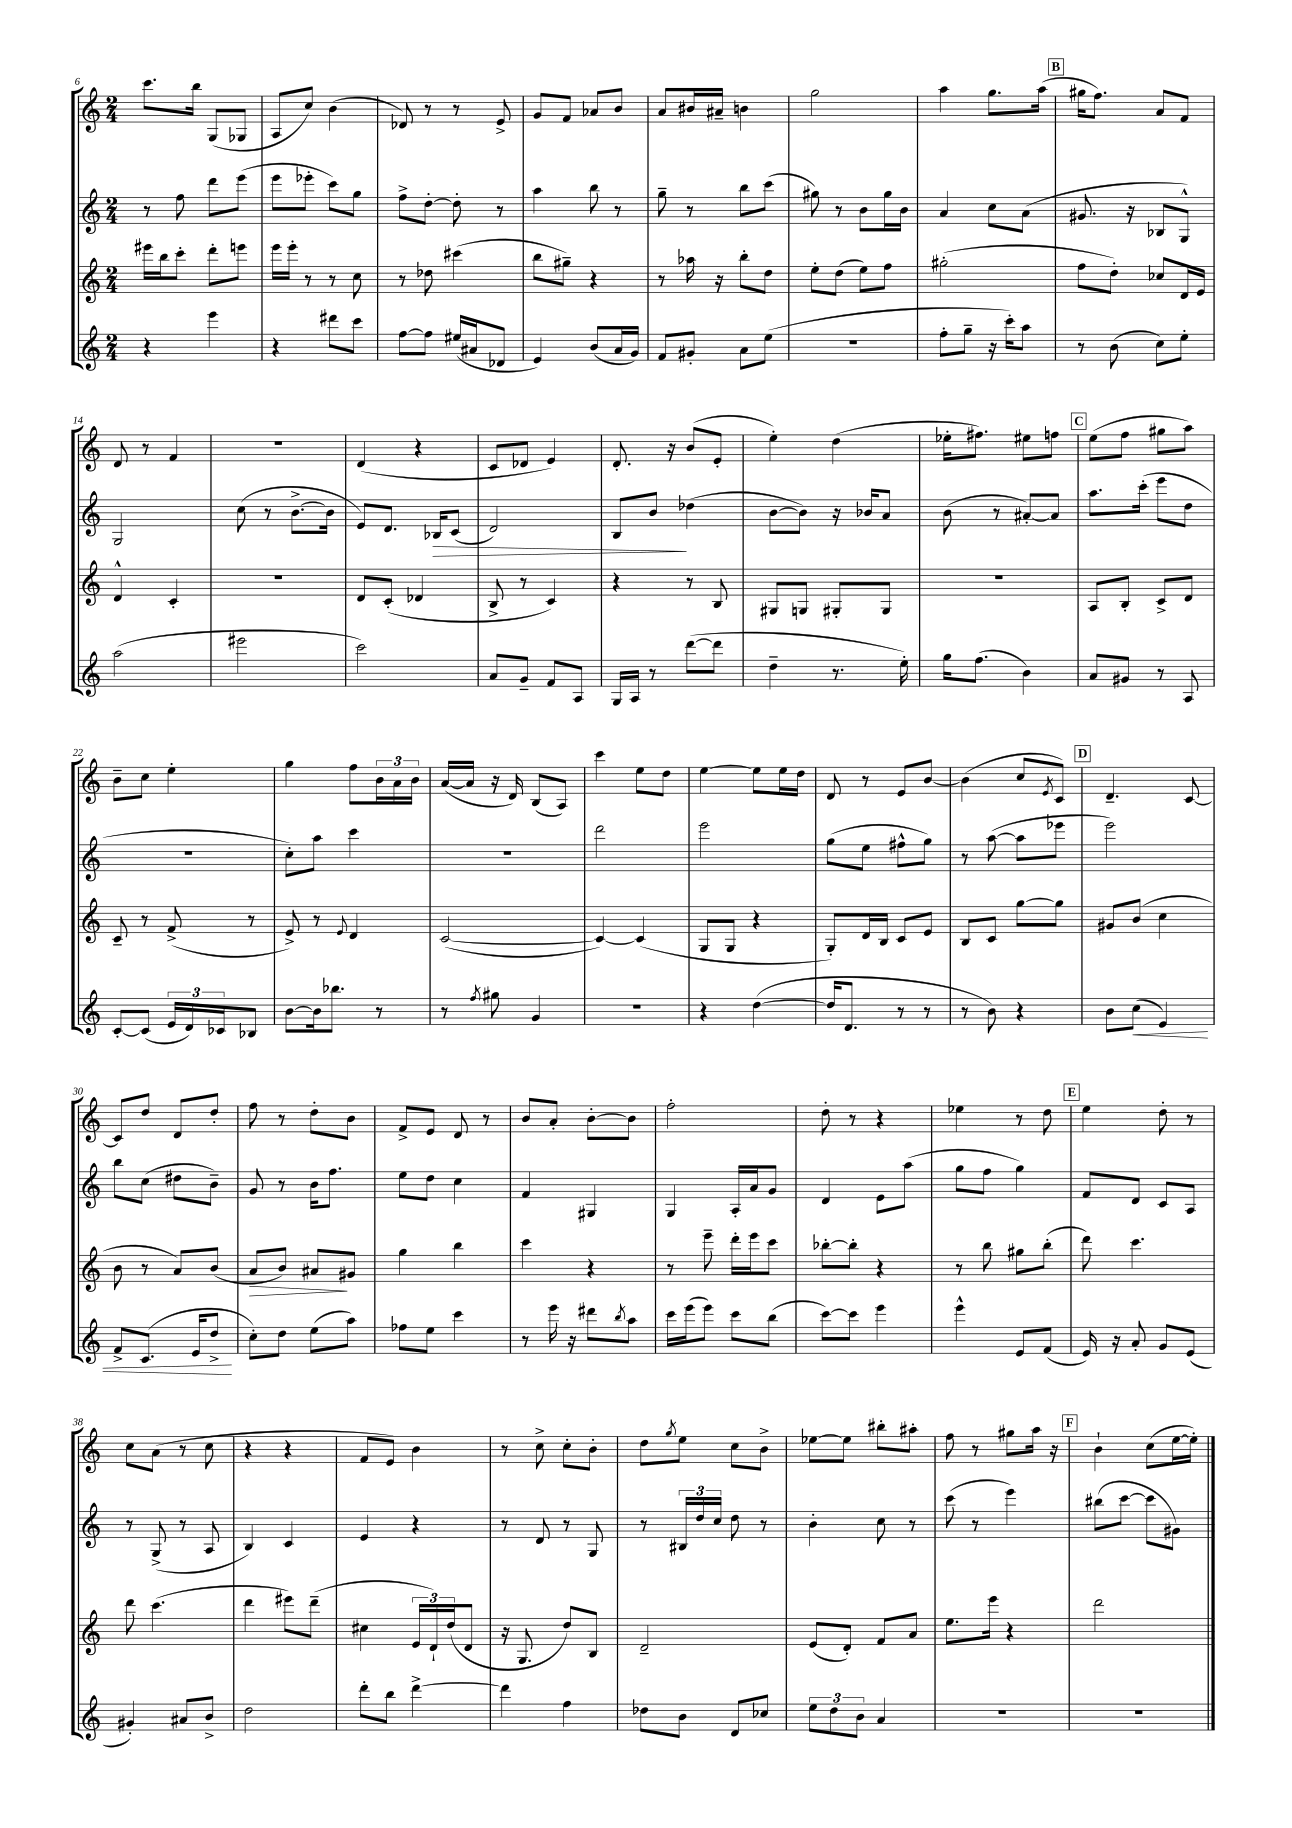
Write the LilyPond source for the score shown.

<<
\new StaffGroup <<
\new Staff = "s0" {
    \clef treble \key c \major \numericTimeSignature \time 2/4
    c'''8. b''16 g8( ges8 |
    a8 c''8) b'4( |
    des'8) r8 r8 e'8-> |
    g'8 f'8 aes'8 b'8 |
    a'8 bis'16 ais'16-- b'4 |
    g''2 |
    a''4 g''8. a''16( |
    \mark \markup { \box "B" } gis''16 f''8.) a'8 f'8 |
    d'8 r8 f'4 |
    r2 |
    d'4( r4 |
    c'8 des'8 e'4) |
    d'8.-. r16 b'8( e'8-. |
    e''4-.) d''4( |
    ees''16-. fis''8.) eis''8 f''8 |
    \mark \markup { \box "C" } e''8( f''8 gis''8 a''8) |
    b'8-- c''8 e''4-. |
    g''4 f''8 \tuplet 3/2 { b'16 a'16 b'16 } |
    a'16~( a'16 r16 d'16) b8( a8) |
    c'''4 e''8 d''8 |
    e''4~ e''8 e''16 d''16 |
    d'8 r8 e'8 b'8~ |
    b'4( c''8 \acciaccatura { e'8 } c'8) |
    \mark \markup { \box "D" } d'4.-- c'8~ |
    c'8 d''8 d'8 d''8-. |
    f''8 r8 d''8-. b'8 |
    f'8-> e'8 d'8 r8 |
    b'8 a'8-. b'8~-. b'8 |
    f''2-. |
    d''8-. r8 r4 |
    ees''4 r8 d''8 |
    \mark \markup { \box "E" } e''4 d''8-. r8 |
    c''8 a'8( r8 c''8 |
    r4 r4 |
    f'8 e'8) b'4 |
    r8 c''8-> c''8-. b'8-. |
    d''8 \acciaccatura { g''8 } e''8 c''8 b'8-> |
    ees''8~ ees''8 bis''8-. ais''8-. |
    f''8 r8 gis''8 a''16 r16 |
    \mark \markup { \box "F" } b'4-! c''8( e''16~ e''16-.) \bar "|." |
}
\new Staff = "s1" {
    \clef treble \key c \major \numericTimeSignature \time 2/4
    r8 f''8 d'''8 e'''8( |
    e'''8 ees'''8-. c'''8) g''8 |
    f''8-> d''8~-. d''8-. r8 |
    a''4 b''8 r8 |
    g''8-- r8 b''8 c'''8( |
    gis''8) r8 b'8 gis''16 b'16 |
    a'4 c''8 a'8( |
    \mark \markup { \box "B" } gis'8. r16 bes8 g8-^) |
    g2 |
    c''8( r8 b'8.~-> b'16 |
    e'8) d'8. bes16\> c'8( |
    d'2) |
    b8 b'8\! des''4( |
    b'8~ b'8) r16 bes'16 a'8 |
    b'8( r8 ais'8~-.) ais'8 |
    \mark \markup { \box "C" } a''8. c'''16-.( e'''8 d''8 |
    r2 |
    c''8-.) a''8 c'''4 |
    r2 |
    d'''2 |
    e'''2 |
    g''8( e''8 fis''8-^ g''8) |
    r8 a''8~( a''8 ees'''8 |
    \mark \markup { \box "D" } e'''2) |
    b''8 c''8( dis''8 b'8--) |
    g'8 r8 b'16 f''8. |
    e''8 d''8 c''4 |
    f'4 gis4 |
    g4 a16-. a'16 g'8 |
    d'4 e'8 a''8( |
    g''8 f''8 g''4) |
    \mark \markup { \box "E" } f'8 d'8 c'8 a8 |
    r8 g8->( r8 a8 |
    b4) c'4 |
    e'4 r4 |
    r8 d'8 r8 g8 |
    r8 \tuplet 3/2 { bis16 d''16 c''16 } d''8 r8 |
    b'4-. c''8 r8 |
    c'''8( r8 e'''4) |
    \mark \markup { \box "F" } bis''8( c'''8~ c'''8 gis'8) \bar "|." |
}
\new Staff = "s2" {
    \clef treble \key c \major \numericTimeSignature \time 2/4
    eis'''16 b''16 c'''8-. d'''8-. e'''8 |
    e'''16 e'''16-. r8 r8 c''8 |
    r8 des''8 cis'''4( |
    b''8 gis''8--) r4 |
    r8 aes''16 r16 b''8-. d''8 |
    e''8-. d''8( e''8) f''8 |
    gis''2-.( |
    \mark \markup { \box "B" } f''8 d''8-.) ces''8 d'16 e'16 |
    d'4-^ c'4-. |
    R2 |
    d'8 c'8-.( des'4 |
    b8-> r8 c'4) |
    r4 r8 b8 |
    gis8 g8 gis8-. gis8 |
    r2 |
    \mark \markup { \box "C" } a8 b8-. c'8-> d'8 |
    c'8-- r8 f'8->( r8 |
    e'8->) r8 \appoggiatura { e'8 } d'4 |
    c'2~( |
    c'4~) c'4( |
    g8 g8 r4 |
    g8-.) d'16 b16 c'8 e'8 |
    b8 c'8 g''8~ g''8 |
    \mark \markup { \box "D" } gis'8 b'8( c''4 |
    b'8 r8 a'8) b'8( |
    a'8\> b'8) ais'8\! gis'8 |
    g''4 b''4 |
    c'''4 r4 |
    r8 e'''8-- d'''16-. e'''16 c'''8 |
    bes''8~-. bes''8-. r4 |
    r8 b''8 gis''8 b''8-.( |
    \mark \markup { \box "E" } d'''8) c'''4. |
    d'''8 c'''4.( |
    d'''4 eis'''8) d'''8--( |
    cis''4 \tuplet 3/2 { e'16 d'16-!) d''16( } d'8 |
    r16 g8. d''8) b8 |
    d'2-- |
    e'8( d'8-.) f'8 a'8 |
    e''8. e'''16 r4 |
    \mark \markup { \box "F" } d'''2 \bar "|." |
}
\new Staff = "s3" {
    \clef treble \key c \major \numericTimeSignature \time 2/4
    r4 e'''4 |
    r4 dis'''8 c'''8 |
    f''8~ f''8 eis''16( ais'16 des'8 |
    e'4) b'8( a'16 g'16) |
    f'8 gis'8-. a'8 e''8( |
    r2 |
    f''8-. g''8-- r16 c'''16-.) a''8 |
    \mark \markup { \box "B" } r8 b'8( c''8) e''8-. |
    a''2( |
    eis'''2 |
    c'''2) |
    a'8 g'8-- f'8 a8 |
    g16 a16 r8 d'''8~( d'''8 |
    d''4-- r8. e''16-.) |
    g''16 f''8.( b'4) |
    \mark \markup { \box "C" } a'8 gis'8 r8 a8 |
    c'8~-. c'8( \tuplet 3/2 { e'16 d'16) ces'16 } bes8 |
    b'8~ b'16 bes''8. r8 |
    r8 \acciaccatura { f''8 } gis''8 g'4 |
    r2 |
    r4 d''4~( |
    d''16 d'8. r8 r8 |
    r8 b'8) r4 |
    \mark \markup { \box "D" } b'8 c''8\<( e'4) |
    f'8-> c'8.( e'16 d''8->\! |
    c''8-.) d''8 e''8( a''8) |
    fes''8 e''8 c'''4 |
    r8 e'''16 r16 dis'''8 \acciaccatura { b''8 } a''8 |
    c'''16 e'''16( e'''8) c'''8 b''8( |
    c'''8~) c'''8 e'''4 |
    e'''4-^ e'8 f'8( |
    \mark \markup { \box "E" } e'16) r16 a'8-. g'8 e'8( |
    gis'4-.) ais'8 b'8-> |
    d''2 |
    d'''8-. b''8 d'''4~-> |
    d'''4 f''4 |
    des''8 b'8 d'8 ces''8 |
    \tuplet 3/2 { e''8 d''8 b'8 } a'4 |
    R2 |
    \mark \markup { \box "F" } R2 \bar "|." |
}
>>
>>
\layout { \context { \Score currentBarNumber = #6 } }
